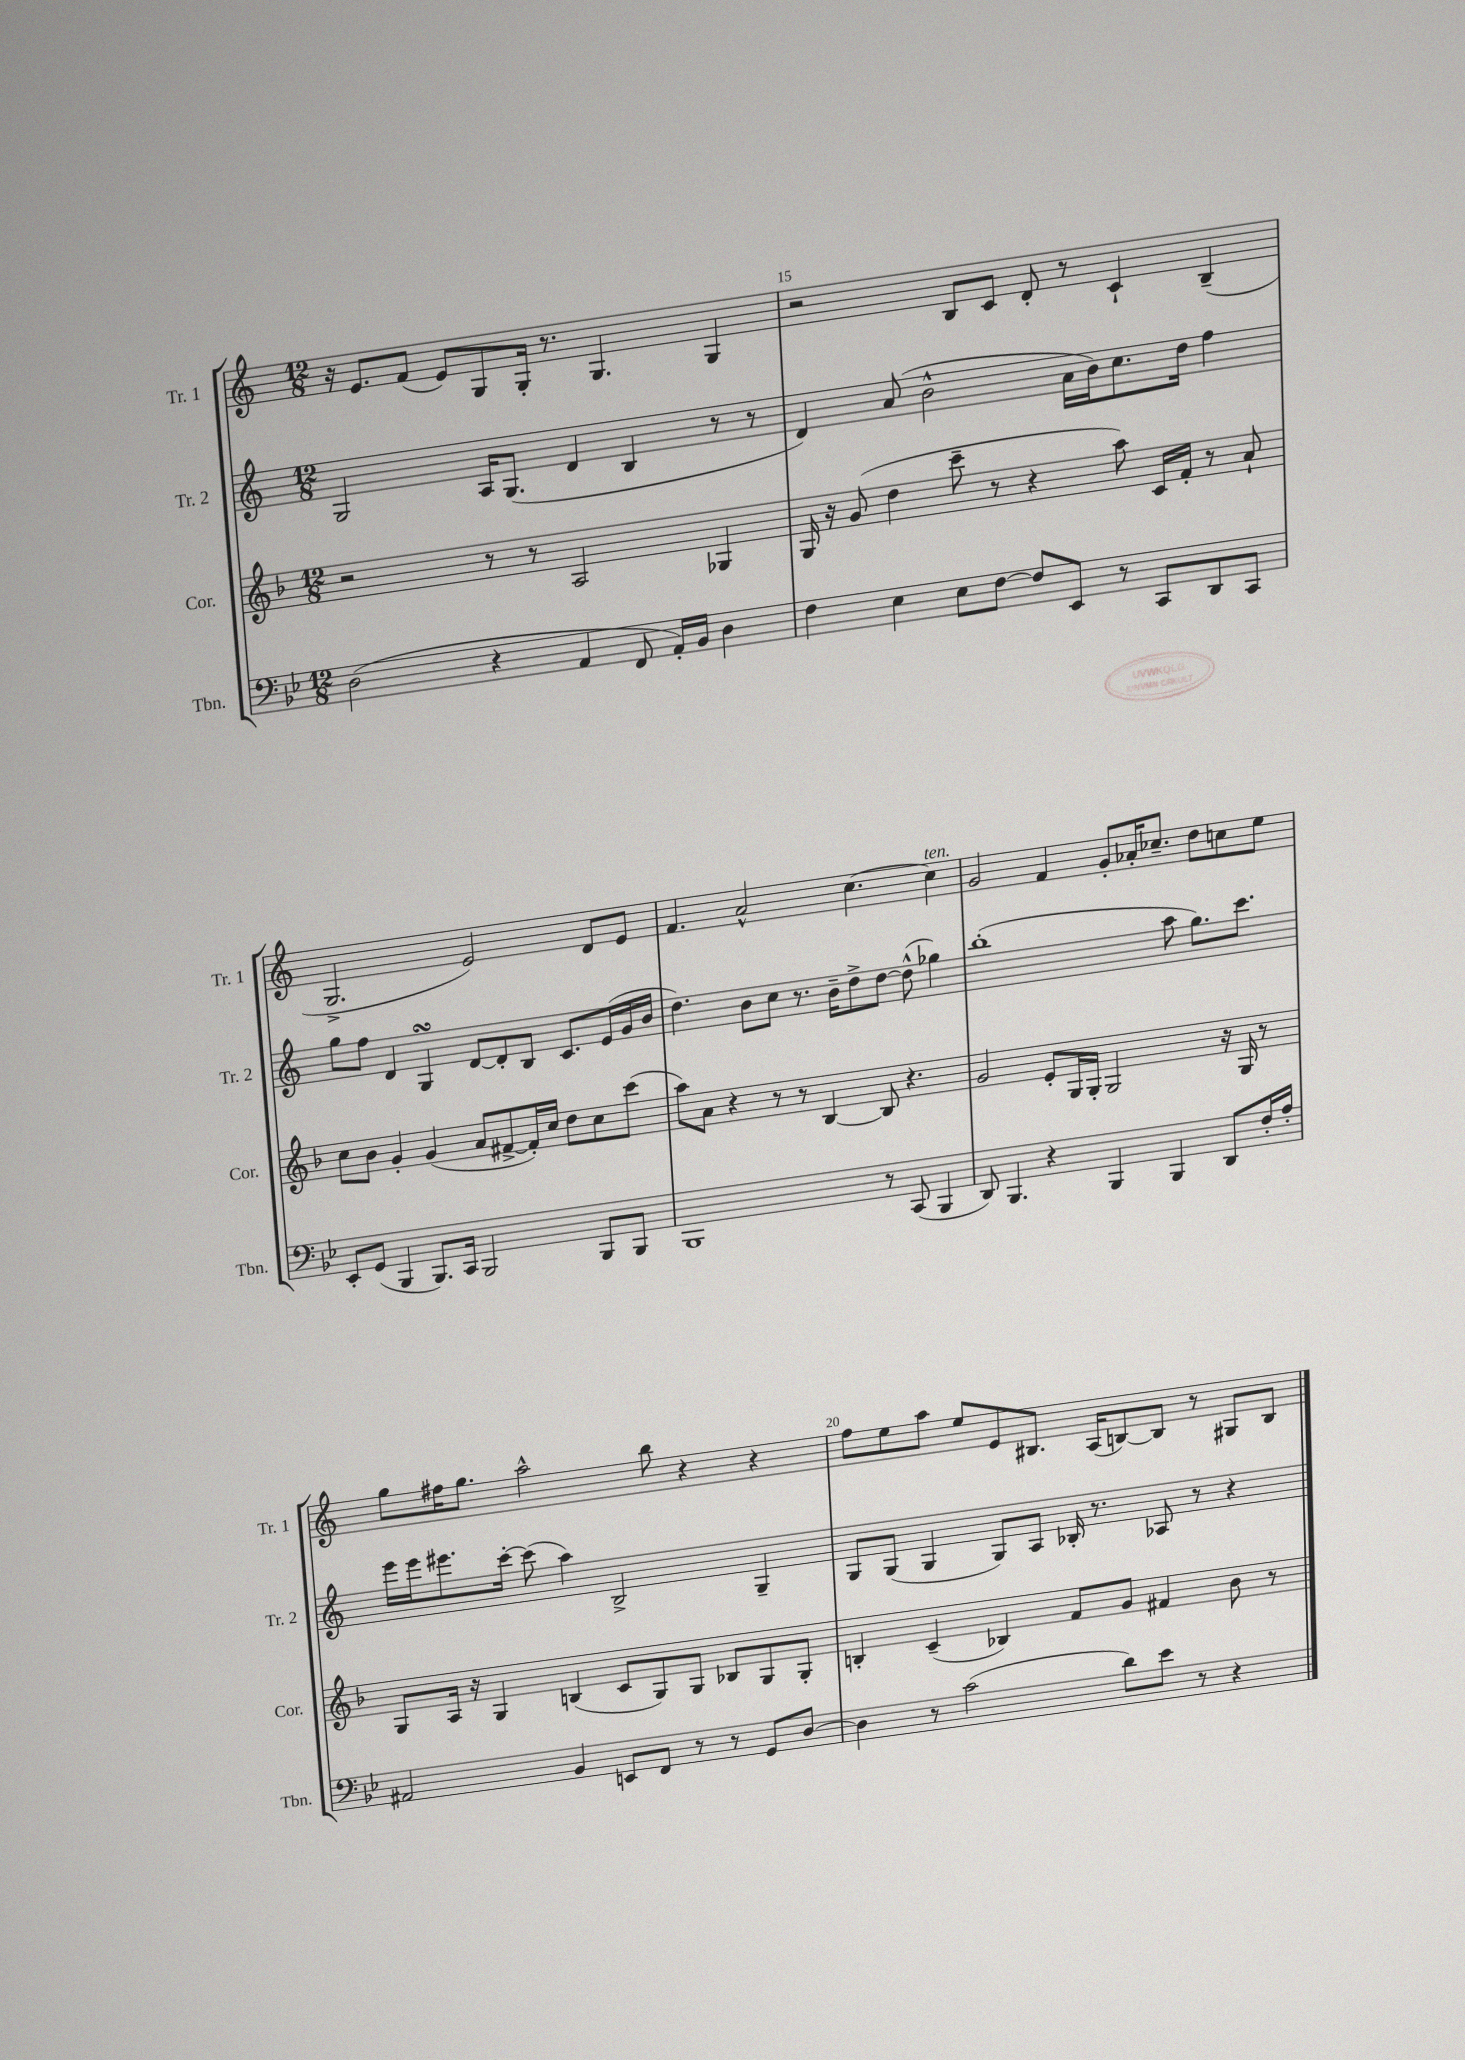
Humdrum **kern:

**kern	**kern	**kern	**kern
*part4	*part3	*part2	*part1
*staff4	*staff3	*staff2	*staff1
*I"Tbn.	*I"Cor.	*I"Tr. 2	*I"Tr. 1
*I'Tbn.	*I'Cor.	*I'Tr. 2	*I'Tr. 1
*clefF4	*clefG2	*clefG2	*clefG2
*k[b-e-]	*k[b-]	*k[]	*k[]
*M12/8	*M12/8	*M12/8	*M12/8
=14	=14	=14	=14
(2D\	2r	2G/	16r
.	.	.	8.e/L
.	.	.	(8f/J
.	.	.	8e/L)
4r	8r	16A/KL	8G/
.	.	(8.G/J	.
.	8r	.	16G'/Jk
.	.	.	8.r
4AA/	2A/	4d/	.
.	.	.	4.G/
8FF/	.	4B/	.
16AA'/LL)	.	.	.
16BB-/JJ	.	.	.
4D\	4G-X/	8r	4G/
.	.	8r	.
=15	=15	=15	=15
4F\	16G/	4d/)	2r
.	16r	.	.
.	(8g/	.	.
4E-\	4dd\	(8a/	.
.	.	2b^^\	.
8E-\L	8ccc~\	.	8B/L
[8F\J	8r	.	8c/J
8F/L]	4r	.	8d'/
8EE-/J	.	16a\LL	8r
.	.	16b\J)	.
8r	8aa\)	8.cc\	4c`/
8CC/L	16c/LL	.	.
.	16f'/JJ	16dd\Jk	.
8DD/	8r	4ff\	(4B~/
8CC/J	8a`/	.	.
!!LO:LB:g=z
=16	=16	=16	=16
8EE-'/L	8cc\L	8gg\L	2.G^/
(8GG/J	8b-\J	8ff\J	.
4BBB-/	4g'/	4d/	.
8.BBB-/L)	(4g/	4GsSSS/	.
16CC/Jk	.	.	.
2BBB-/	8a/L	[8d/L	2e/)
.	[8f#X^/	8d'/]	.
.	16f#'/L])	8B/J	.
.	16cc/JJ	.	.
.	8dd\L	8.c/L	.
8BBB-/L	8cc\	.	8d/L
.	.	(16e/L	.
8BBB-/J	(8ccc\J	16g/	8e/J
.	.	16b/JJ	.
=17	=17	=17	=17
1BBB-	8aa\L)	4.dd\)	4.f/
.	8a\J	.	.
.	4r	.	.
.	.	8b\L	2a^^/
.	8r	8cc\J	.
.	8r	8.r	.
.	[4B-/	.	.
.	.	16b~\KL	.
.	.	8dd^\	[4.cc\
8r	8B-/]	[8dd\J	.
(8CC/	4.r	(8dd^^\]	.
!	!	!	!LO:TX:a:i:t=ten.
4BBB-/	.	4gg-X\)	4cc\]
=18	=18	=18	=18
8DD/)	2g/	(1bb'	2g/
4.BBB-/	.	.	.
4r	8e'/L	.	4f/
.	16G/L	.	.
.	16G'/JJ	.	.
4BBB-/	2G/	.	8g'/L
.	.	.	16a-X'/K
.	.	.	8.cc-X~/J
4BBB-/	.	8aa\	.
.	.	8.gg\L)	8dd\L
8DD/L	16r	.	8ccn\
.	16G/	8.ccc\J	.
16F'/L	8r	.	8ee\J
16A'/JJ	.	.	.
!!LO:LB:g=z
=19	=19	=19	=19
2AA#X/	8G/L	16eee\LL	8gg\L
.	.	16eee\J	.
.	16A/Jk	8.eee#X\	16ff#X\K
.	16r	.	8.gg\J
.	4G/	.	.
.	.	[16ccc'\Jk	.
.	.	(8ccc\]	2aa^^\
4BB-/	(4Bn/	4aa\)	.
8EEn/L	8c/L	2B^/	.
8FF/J	8G/)	.	8bb\
8r	8G/J	.	4r
8r	8B-X/L	.	.
8GG/L	8G/	4G~/	4r
[8D/J	8G'/J	.	.
=20	=20	=20	=20
4D\]	4Bn'/	8G/L	8ff\L
.	.	(8G/J	8ee\
8r	(4c~/	4G/	8aa\J
(2c\	.	.	8ee/L
.	4B-X/)	8G/L)	8e/
.	.	8A/J	8.B#X/J
.	8f/L	16B-X'/	.
.	.	8.r	(16A/KL
8d\L)	8g/J	.	[8Bn/)
8e-\J	4f#X/	8A-X/	8B/J]
8r	.	8r	8r
4r	8b-\	4r	8G#X/L
.	8r	.	8B/J
==	==	==	==
*-	*-	*-	*-
